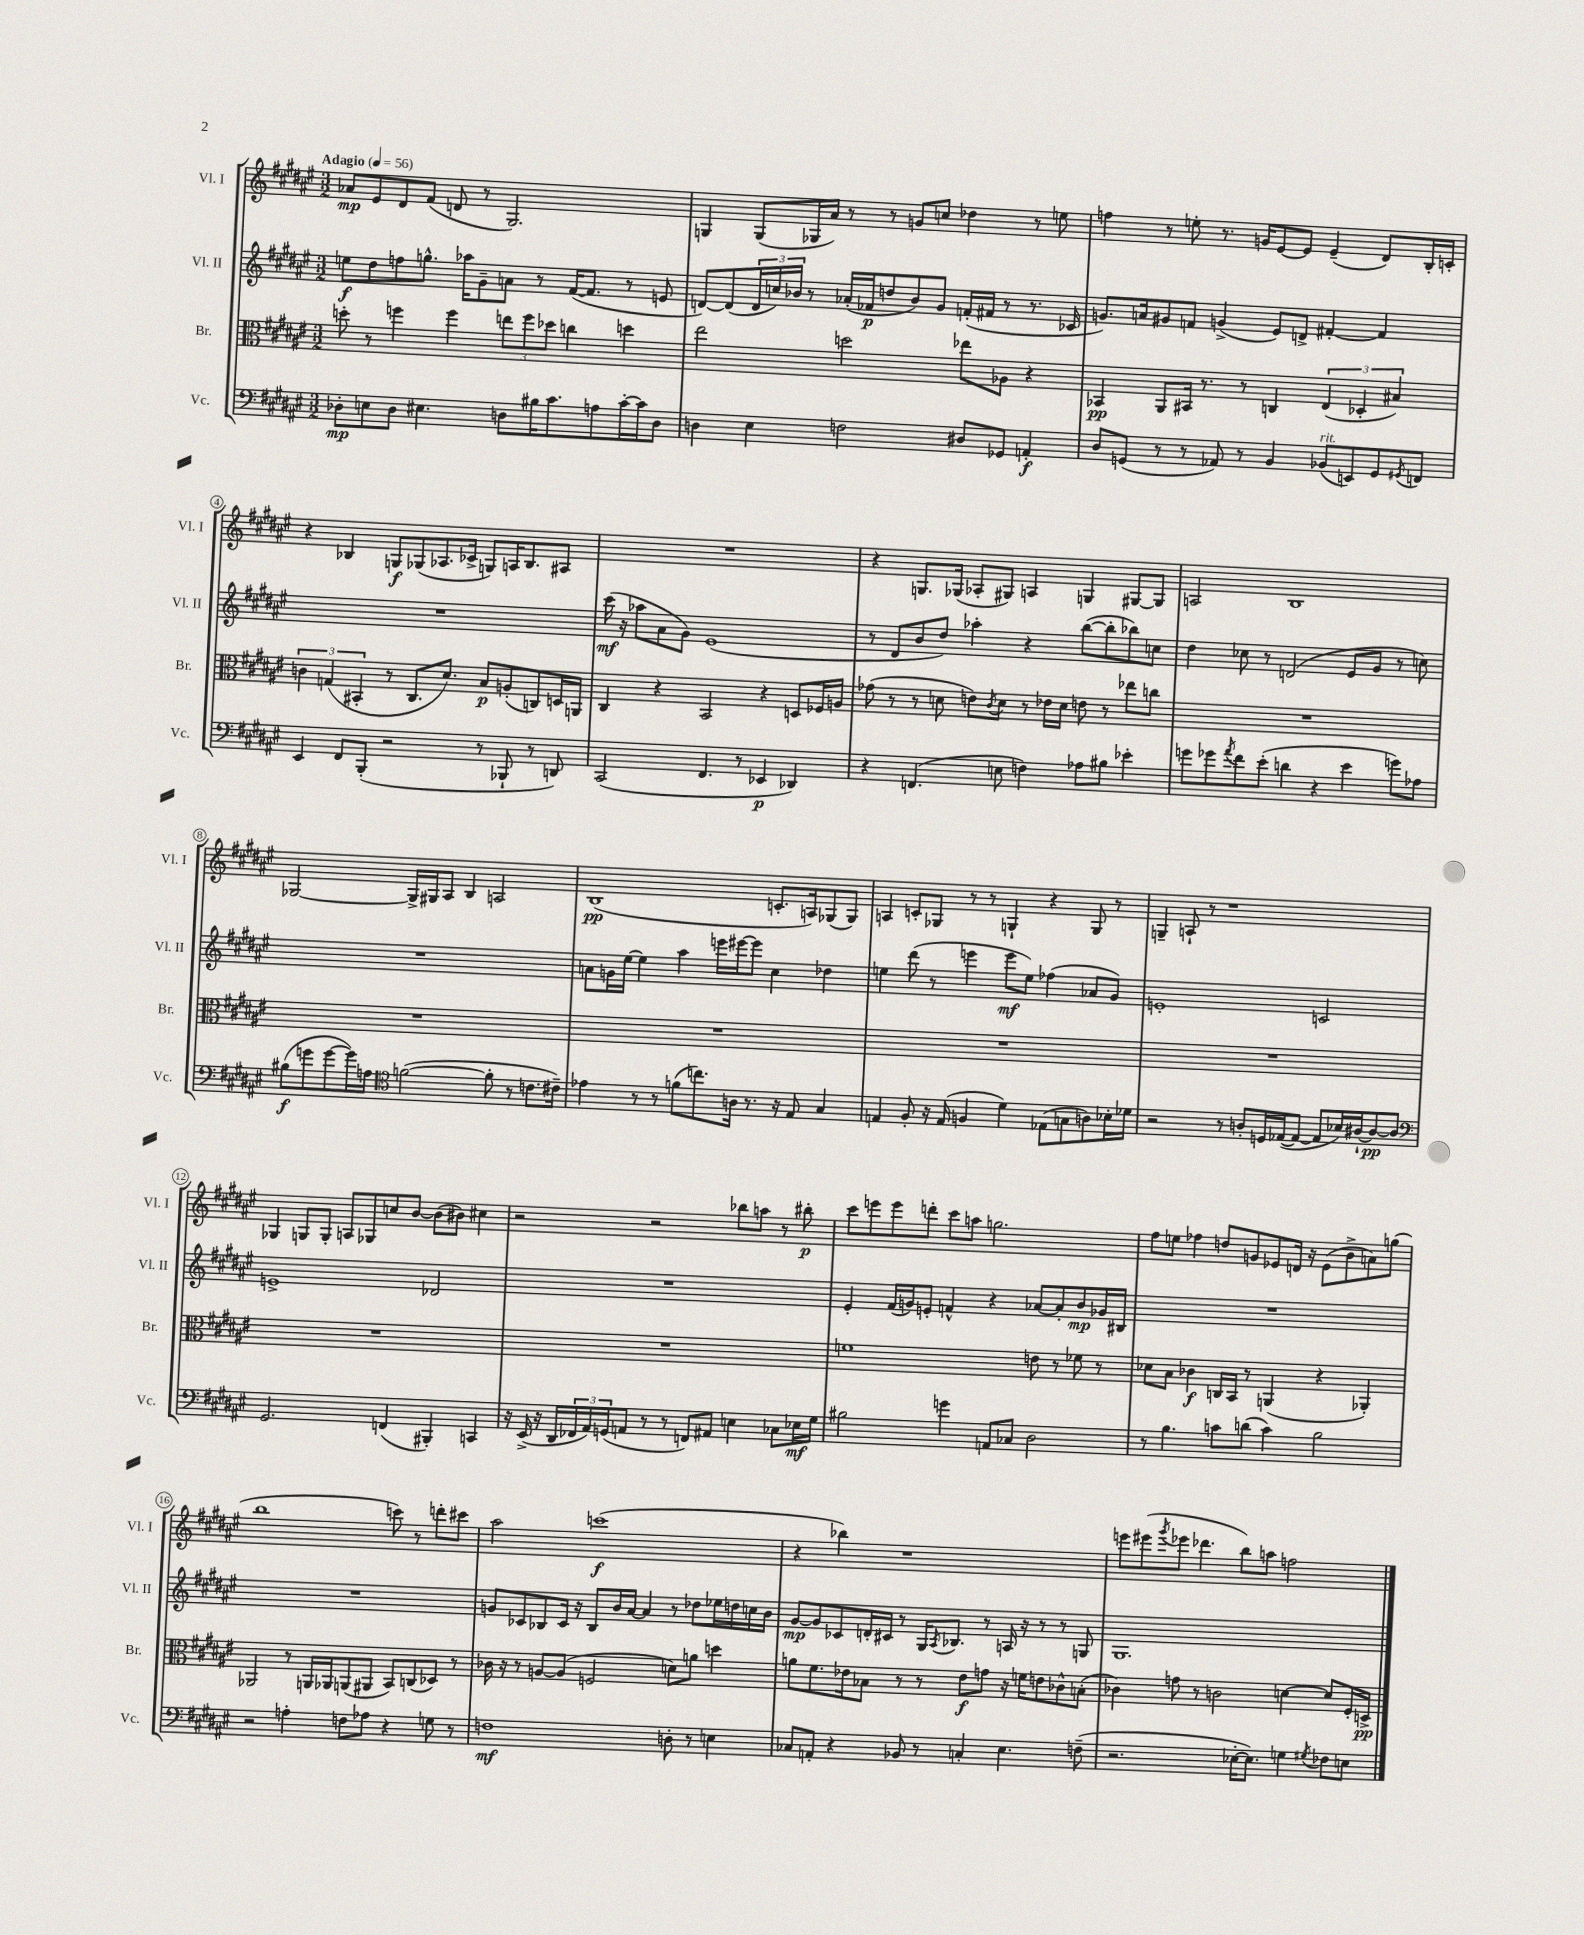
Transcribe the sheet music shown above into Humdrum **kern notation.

**kern	**kern	**kern	**kern
*staff4	*staff3	*staff2	*staff1
*clefF4	*clefC3	*clefG2	*clefG2
*k[f#c#g#d#a#e#]	*k[f#c#g#d#a#e#]	*k[f#c#g#d#a#e#]	*k[f#c#g#d#a#e#]
*M3/2	*M3/2	*M3/2	*M3/2
*MM56	*MM56	*MM56	*MM56
8D-'\L	8dd'\	8ee\L	8a-/L
8E\	8r	8dd#\	8e#/
8D-\J	4ff\	8ff\	8d#/
4.E#\	.	8.gg^^\J	(8f#/J
.	4ff\	.	8d/
.	.	16aa-\LK	.
.	.	8g#~\	8r
8D\L	12ee\L	8a\J	2.G#/)
.	12ff\	.	.
16B#\K	.	8r	.
.	12dd-\J	.	.
8.c#\	.	.	.
.	4cc\	([16f#/LK	.
.	.	8.f#/]J	.
8A\	.	.	.
[16c#'\L	4dd\	8r	.
16c#\]J	.	.	.
8D\J	.	8e/	.
=	=	=	=
4D\	2ee#\	[8d/L)	4G/
.	.	(8d/]	.
4E#\	.	24d/L	(8G/L
.	.	24cc/)	.
.	.	24b-/JJ	.
.	.	8r	16G-/L
.	.	.	16a#/JJ)
2F\	2dd\	(16a-'/LL	8r
.	.	16f-/J	.
.	.	8dd/	8r
.	.	8b-/)	8g/L
.	.	8g#/J	8cc/J
8D#/L	8ee-\L	(16f'/LL	4dd-\
.	.	16f#/JJ	.
8GG-/J	8A-\J	8r	.
4AA'/	4r	8.r	8r
.	.	.	8ee\
.	.	16c-/	.
=	=	=	=
8D#/L	4BB-/	8.g/L)	4ff\
(8GG/J	.	.	.
.	.	16a/k	.
8r	8AA#/L	8g#/	8r
8r	16BB#/Jk	8f/J	8ee'\
.	8.r	.	.
8AA-/)	.	(4g^/	8.r
8r	8r	.	.
.	.	.	16g/LK
4BB/	4C/	8e#/L)	[8e#/
.	.	8d^/J	8e#/]J
(8BB-/L	(6E#/	[4f#'/	(4e#~/
8EE/)	.	.	.
.	6D-'/	.	.
8GG/	.	4f#/]	8d#/L)
.	6B#/)	.	.
8qGG#/	.	.	.
8FF/J	.	.	16B'/L
.	.	.	16c'/JJ
=	=	=	=
4EE#/	6c\	1.r	4r
.	(6G/	.	.
8FF#/L	.	.	4B-/
.	6BB#'/	.	.
(8BBB'/J	.	.	.
2r	8r	.	8G/L
.	8.C#/L	.	(8G-/
.	.	.	8.A-/
.	8.d#/J)	.	.
.	.	.	16c-^/Jk
8r	8B/L	.	8G/L)
8BBB-`/	(8A'/	.	16A/K
.	.	.	8.B-/
8r	8C/)	.	.
8DD/)	16D/L	.	8A#/J
.	16AA/JJ	.	.
=	=	=	=
(2CC#/	4C#/	(16ccc#\	1.r
.	.	16r	.
.	.	8aa-\L	.
.	4r	8a#\	.
.	.	8g#\J)	.
4.FF#/	2BB/	(1e#	.
8r	.	.	.
4EE-/	4r	.	.
4DD-/)	8D/L	.	.
.	16F-/L	.	.
.	16A/JJ	.	.
=	=	=	=
4r	(8g-\	8r	4r
.	8r	8d#/L	.
(4.FF/	8r	8b/	8.G/L
.	8d\	8dd#/J)	.
.	.	.	(16G-/Jk
.	8e\L)	4aa-'\	8A-'/L
.	8qc#/	.	.
8E\	8d\J	.	8G#/J)
4F\)	8r	4r	4A/
.	16e-\LL	.	.
.	16d\JJ	.	.
8A-\L	8e\	([8bb\L	4G/
8B#\J	8r	8bb'\]	.
4e-'\	8ee-\L	8bb-\)	[8G#/L
.	8cc\J	8cc\J	8G#/]J
=	=	=	=
8g\L	1.r	4dd#\	2A/
8g-\	.	.	.
8qa#/	.	.	.
8f#\	.	8cc-\	.
(8e#'\J	.	8r	.
4d\	.	(2d/	1B
4r	.	.	.
4e#\	.	8e#/L	.
.	.	8g#/J	.
8g\L)	.	8r	.
8A-\J	.	8cc\)	.
=	=	=	=
(8B#\L	1.r	1.r	[2G-/
8g\	.	.	.
[8g\	.	.	.
16g\]L)	.	.	.
16A\JJ	.	.	.
*clefC4	*	*	*
([2f\	.	.	16G-^/]LL
.	.	.	16G#/J
.	.	.	8A#/J
.	.	.	4B/
8f'\]	.	.	2A/
8r	.	.	.
8.c\L	.	.	.
16c#~\Jk)	.	.	.
=	=	=	=
4e-\	1.r	8a\L	(1B
.	.	16g\L	.
.	.	[16ee#\JJ	.
8r	.	4ee#\]	.
8r	.	.	.
(8f\L	.	4aa#\	.
8.cc\)	.	.	.
.	.	16eee\LL	.
16A\Jk	.	[16eee#\J	.
8.r	.	8eee#\]J	.
.	.	4cc#\	8.c'/L
16r	.	.	.
8E#/	.	.	.
.	.	.	16A/k)
4G#/	.	4dd-\	(8G-/
.	.	.	8G-/J)
=	=	=	=
4E/	1.r	4ee\	4A/
8F#'/	.	(8ddd#\	8c'/L
16r	.	8r	8G-/J
(16E/	.	.	.
4F/	.	4eee\	8r
.	.	.	8r
4d#\)	.	8eee\L	4G`/
.	.	8ee\J)	.
(8E-\L	.	(4ff-\	4r
8G\	.	.	.
8A\)	.	8a-/L	8G/
16B-'\L	.	8g#/J)	8r
16d-\JJ	.	.	.
=	=	=	=
2r	1.r	1e'	4G~/
.	.	.	8A`/
.	.	.	8r
8r	.	.	1r
8A'/L	.	.	.
16D/L	.	.	.
([16E-/J	.	.	.
8E-/_J	.	.	.
8E-/]L	.	2c/	.
16B-/L)	.	.	.
[16A#`/J	.	.	.
8A#/_	.	.	.
8A#/]J	.	.	.
=	=	=	=
*clefF4	*	*	*
2.GG#/	1.r	1e^	4G-/
.	.	.	8G/L
.	.	.	8G'/J
.	.	.	8A/L
.	.	.	8G-/
(4FF/	.	.	8cc/
.	.	.	[8b/J
4BBB#'/)	.	2d-/	(8b\]L
.	.	.	8b#\J)
4CC/	.	.	4cc#\
=	=	=	=
16r	1.r	1.r	2r
(16EE#^/	.	.	.
16r	.	.	.
16DD#/LL	.	.	.
24FF-/	.	.	.
24AA#/)	.	.	.
(24GG/J	.	.	.
8AA/J	.	.	.
8r	.	.	2r
8r	.	.	.
8FF/L)	.	.	.
8AA#/J	.	.	.
4E\	.	.	8bb-\L
.	.	.	8aa\J
8C-\L	.	.	8r
16E-\L	.	.	8bb#'\
16G#\JJ	.	.	.
=	=	=	=
2B#\	1f	4e#'/	8ccc#\L
.	.	.	8eee\
.	.	(16f#/LL	8eee\
.	.	16g/J)	.
.	.	8e'/J	8ddd'\J
4g\	.	4f^^/	8ccc#\L
.	.	.	8aa\J
8AA/L	.	4r	2.gg\
8C-/J	.	.	.
2D#\	8e\	[8a-/L	.
.	8r	8a-'/]	.
.	8f-\	8b/	.
.	8r	16g-/L	.
.	.	16B#/JJ	.
=	=	=	=
8r	8d-\L	1.r	8ff#\L
4.B\	8B\J	.	8ee\J
.	4c-\	.	4ff-\
8c\L	16C/LL	.	8dd/L
.	16BB/JJ	.	.
(8d\J	8r	.	8g/
4c\)	(4AA/	.	8e-/
.	.	.	16d/Jk
.	.	.	16r
2B\	4r	.	(8e-\L
.	.	.	8b^\
.	4AA-'/)	.	8a\)
.	.	.	(8gg\J
=	=	=	=
2r	2AA-/	1.r	1bb
4A'\	8r	.	.
.	16AA/LL	.	.
.	16AA-/J	.	.
8F\L	(8AA/	.	.
8A-\J	8AA#/J	.	.
4r	8BB/L)	.	8ccc\)
.	(8C/	.	8r
8G\	8D-/J)	.	8ddd'\L
8r	8r	.	8ccc#\J
=	=	=	=
1F	16c-\	8g/L	2aa#\
.	16r	.	.
.	8r	8c-/	.
.	[8A/L	8B-/	.
.	(8A/]J	16c-/Jk	.
.	.	16r	.
.	2F/	8B-/L	(1ccc
.	.	16b/L	.
.	.	[16a#/JJ	.
.	.	4a#/]	.
8D'\	8d\L)	8r	.
8r	8a\J	8dd-\L	.
4E\	4dd\	16ee-\L	.
.	.	16dd\	.
.	.	16cc\	.
.	.	16b\JJ	.
=	=	=	=
8C-/L	8a\L	[8g#/L	4r
8AA'/J	8.f#\	8g#/]	.
4r	.	8c-/	4bb-\)
.	16e-\k	.	.
.	8B-\J	16d'/L	.
.	.	16c#/JJ	.
8BB-/	8r	8r	1r
8r	8r	16G#/LK	.
.	.	8qA#/	.
.	.	8.B-/J	.
4C'/	8e-\L	.	.
.	8g\J	8r	.
4.E#\	16r	16A/	.
.	16f\LK	16r	.
.	8e\	8r	.
.	8c-^^\	8r	.
(8F~\	(8B'\J	8G/	.
=	=	=	=
2.r	4c-\)	1.G#	8eee\L
.	.	.	(8eee#\
.	.	.	8qggg#/
.	8g\	.	8eee-\J
.	8r	.	4.ddd-\
.	2c\	.	.
[16E-'\LK	.	.	8bb\L)
8.E-\]J)	.	.	.
.	.	.	8aa\J
4G\	[4d\	.	2ff\
8qG#/	.	.	.
8F-\L	8d/]L	.	.
8E\J	16F#'/L	.	.
.	16D^/JJ	.	.
==	==	==	==
*-	*-	*-	*-
